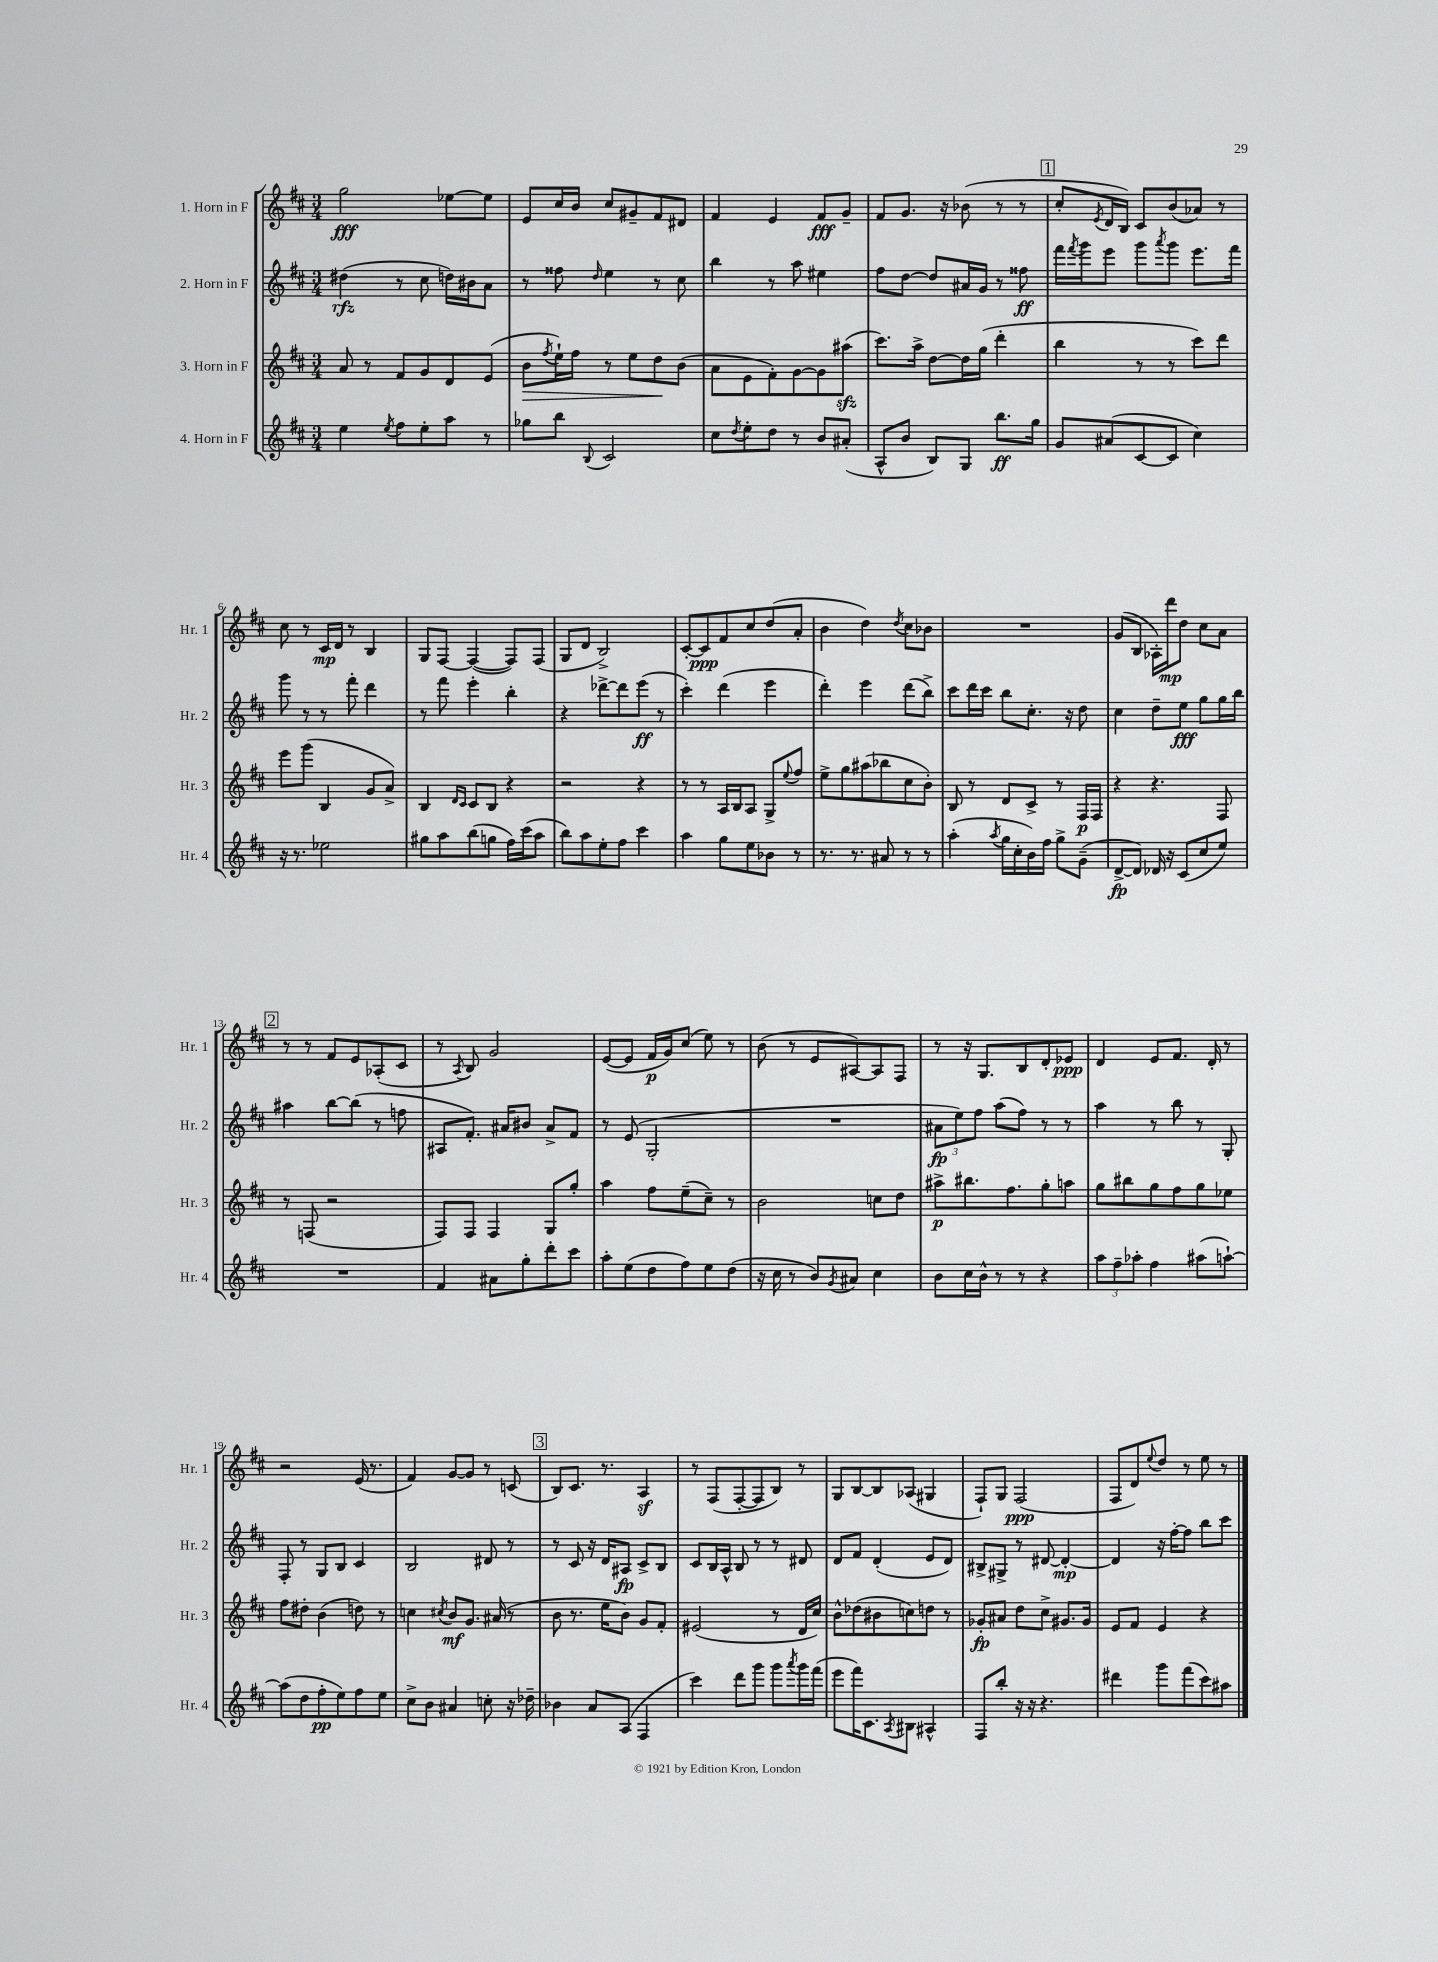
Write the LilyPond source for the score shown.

<<
\new StaffGroup <<
\new Staff = "s0" \with { instrumentName = "1. Horn in F" shortInstrumentName = "Hr. 1" } {
    \clef treble \key d \major \numericTimeSignature \time 3/4
    g''2\fff ees''8~ ees''8 |
    e'8 cis''16 b'16 cis''8 gis'8-- fis'8 dis'8 |
    fis'4 e'4 fis'8\fff g'8-- |
    fis'8 g'8. r16 bes'8( r8 r8 |
    \mark \markup { \box "1" } cis''8-. \acciaccatura { e'8 } d'16 b16) cis'8 b'8( aes'8) r8 |
    cis''8 r8 cis'16\mp d'16 r8 b4 |
    g8 fis8~ fis4~( fis8) fis8( |
    g8 d'8 b2->) |
    cis'8~-. cis'8\ppp fis'8 cis''8 d''8( a'8-. |
    b'4 d''4) \acciaccatura { d''8 } cis''8 bes'8 |
    R2. |
    g'8( b8 aes16-.) d'''16\mp d''8 cis''8 a'8 |
    \mark \markup { \box "2" } r8 r8 fis'8 e'8 aes8-.( cis'8 |
    r8 \acciaccatura { a8 } b8) g'2 |
    e'8~( e'8 fis'16\p g'16) cis''8( e''8) r8 |
    b'8( r8 e'8 ais8~) ais8 fis8 |
    r8 r16 g8. b8 d'8-. ees'8\ppp |
    d'4 e'8 fis'8. d'16-. r8 |
    r2 e'16( r8. |
    fis'4) g'8~ g'8 r8 c'8( |
    \mark \markup { \box "3" } b8) cis'8. r8. a4\sf |
    r8 fis8( fis8~-. fis8 b8) r8 |
    g8 b8~ b8 aes8( gis4 |
    fis8-!) g8 fis2\ppp( |
    fis8 d'8) \appoggiatura { e''8 } d''8 r8 e''8 r8 \bar "|." |
}
\new Staff = "s1" \with { instrumentName = "2. Horn in F" shortInstrumentName = "Hr. 2" } {
    \clef treble \key d \major \numericTimeSignature \time 3/4
    dis''4\rfz( r8 cis''8 d''16) bis'16 a'8 |
    r8 fisis''8 \grace { d''16 } e''4 r8 cis''8 |
    b''4 r8 a''8 eis''4 |
    fis''8 d''8~ d''8 ais'16 g'16 r8 fisis''8\ff |
    \mark \markup { \box "1" } fis'''16 \acciaccatura { fis'''8 } g'''16 e'''8 g'''8 \acciaccatura { a'''8 } g'''8 e'''8. fis'''16 |
    g'''8 r8 r8 fis'''8-. d'''4 |
    r8 fis'''8 e'''4-. b''4-. |
    r4 des'''8~-> des'''8 e'''8\ff( r8 |
    cis'''4-.) d'''4( e'''4 |
    d'''4-.) e'''4 d'''8( b''8->) |
    cis'''8 d'''16 cis'''16 b''8 cis''8.-. r16 d''8 |
    cis''4 d''8-- e''8\fff g''8 g''16 b''16 |
    \mark \markup { \box "2" } ais''4 b''8~ b''8( r8 f''8 |
    ais8 fis'8.-.) ais'16 bis'8 ais'8-> fis'8 |
    r8 e'8( g2-. |
    R2. |
    \tuplet 3/2 { ais'8\fp e''8) fis''8 } a''8( fis''8) r8 r8 |
    a''4 r8 b''8 r8 g8-. |
    fis8-. r8 g8 b8 cis'4 |
    b2 dis'8 r8 |
    \mark \markup { \box "3" } r8 cis'8 r16 d'16 ais8\fp cis'8-> b8 |
    cis'8 b16 a16-^ b8 r8 r8 dis'8 |
    d'8 fis'8 d'4-.( e'8 d'8) |
    bis8-> gis8-> r8 dis'8~ dis'4~-.\mp |
    dis'4 r16 fis''16~-. fis''8 b''8 cis'''8 \bar "|." |
}
\new Staff = "s2" \with { instrumentName = "3. Horn in F" shortInstrumentName = "Hr. 3" } {
    \clef treble \key d \major \numericTimeSignature \time 3/4
    a'8 r8 fis'8 g'8 d'8 e'8( |
    b'8\> \acciaccatura { fis''8 } e''16-!) fis''16 r8 e''8 d''8\! b'8( |
    a'8 e'8 fis'8-.) g'8~ g'8 ais''8\sfz( |
    cis'''8.) a''16-> d''8~ d''16 g''16( d'''4-. |
    \mark \markup { \box "1" } b''4 r8 r8 cis'''8) d'''8 |
    e'''8 g'''8( b4 g'8 a'8->) |
    b4 \grace { d'16 cis'16 } cis'8 b8 r4 |
    r2 r4 |
    r8 r8 a16 b16 a8 g8-> \appoggiatura { e''8 } fis''8 |
    e''8-> g''8 ais''8( bes''8 cis''8 b'8-.) |
    b8 r8 d'8 cis'8-> r8 fis16\p fis16 |
    r4 r4. fis8 |
    \mark \markup { \box "2" } r8 f8( r2 |
    fis8) fis8 fis4 g8 g''8-. |
    a''4 fis''8 e''8--( cis''8--) r8 |
    b'2 c''8 d''8 |
    ais''8->\p bis''8. fis''8. g''8-. a''8 |
    g''8 bis''8 g''8 fis''8 g''8 ees''8 |
    fis''8 dis''8-. b'4( d''8) r8 |
    c''4 \acciaccatura { cis''8 } b'8\mf g'8. ais'16( r8 |
    \mark \markup { \box "3" } b'8 r8. e''16 b'8) g'8 fis'8-. |
    eis'2( r8 d'16 cis''16) |
    b'8-^ des''8( bis'8 c''8) d''8 r8 |
    ges'8-.\fp ais'8 d''8 cis''8-> gis'8. gis'16 |
    e'8 fis'8 e'4 r4 \bar "|." |
}
\new Staff = "s3" \with { instrumentName = "4. Horn in F" shortInstrumentName = "Hr. 4" } {
    \clef treble \key d \major \numericTimeSignature \time 3/4
    e''4 \acciaccatura { e''8 } fis''8 e''8-. a''8 r8 |
    ges''8 b''8 \appoggiatura { b8 } cis'2 |
    cis''8 \acciaccatura { d''8 } e''8-. d''8 r8 b'8 ais'8-.( |
    a8-^ b'8 b8) g8 b''8.\ff g''16 |
    \mark \markup { \box "1" } g'8 ais'8( cis'8~ cis'8 cis''4) |
    r16 r8. ees''2 |
    gis''8 a''8 b''8( g''8 fis''16) cis'''16( a''8 |
    b''8) a''8 e''8-. fis''8 cis'''4 |
    a''4 g''8 e''8 bes'8 r8 |
    r8. r8. ais'8 r8 r8 |
    a''4-.( \acciaccatura { a''8 } g''16 cis''16-. b'16) fis''16 g''8-> g'8--( |
    d'8~->\fp d'8) des'16 r16 cis'8( cis''8 e''8) |
    \mark \markup { \box "2" } R2. |
    fis'4 ais'8 g''8-. d'''8-. cis'''8 |
    a''8-. e''8( d''8 fis''8) e''8 d''8( |
    r16 cis''16 r8 b'8) \acciaccatura { g'8 } ais'8 cis''4 |
    b'8 cis''16 b'16-^ r8 r8 r4 |
    \tuplet 3/2 { a''8 fis''8-- aes''8-. } fis''4 ais''8( a''8~-!) |
    a''8( d''8 fis''8-.\pp e''8) fis''8 e''8 |
    cis''8-> b'8 ais'4 c''8-. r16 des''16-- |
    \mark \markup { \box "3" } bes'4 a'8 a8( fis4 |
    cis'''4) d'''8 g'''8 g'''8 \acciaccatura { a'''8 } g'''16 fis'''16( |
    e'''8 fis'''16) cis'8. \acciaccatura { a8 } bis8 ais4-^ |
    fis8 b''8-. r16 r16 r4. |
    dis'''4 g'''8 fis'''8( cis'''8) ais''8 \bar "|." |
}
>>
>>
